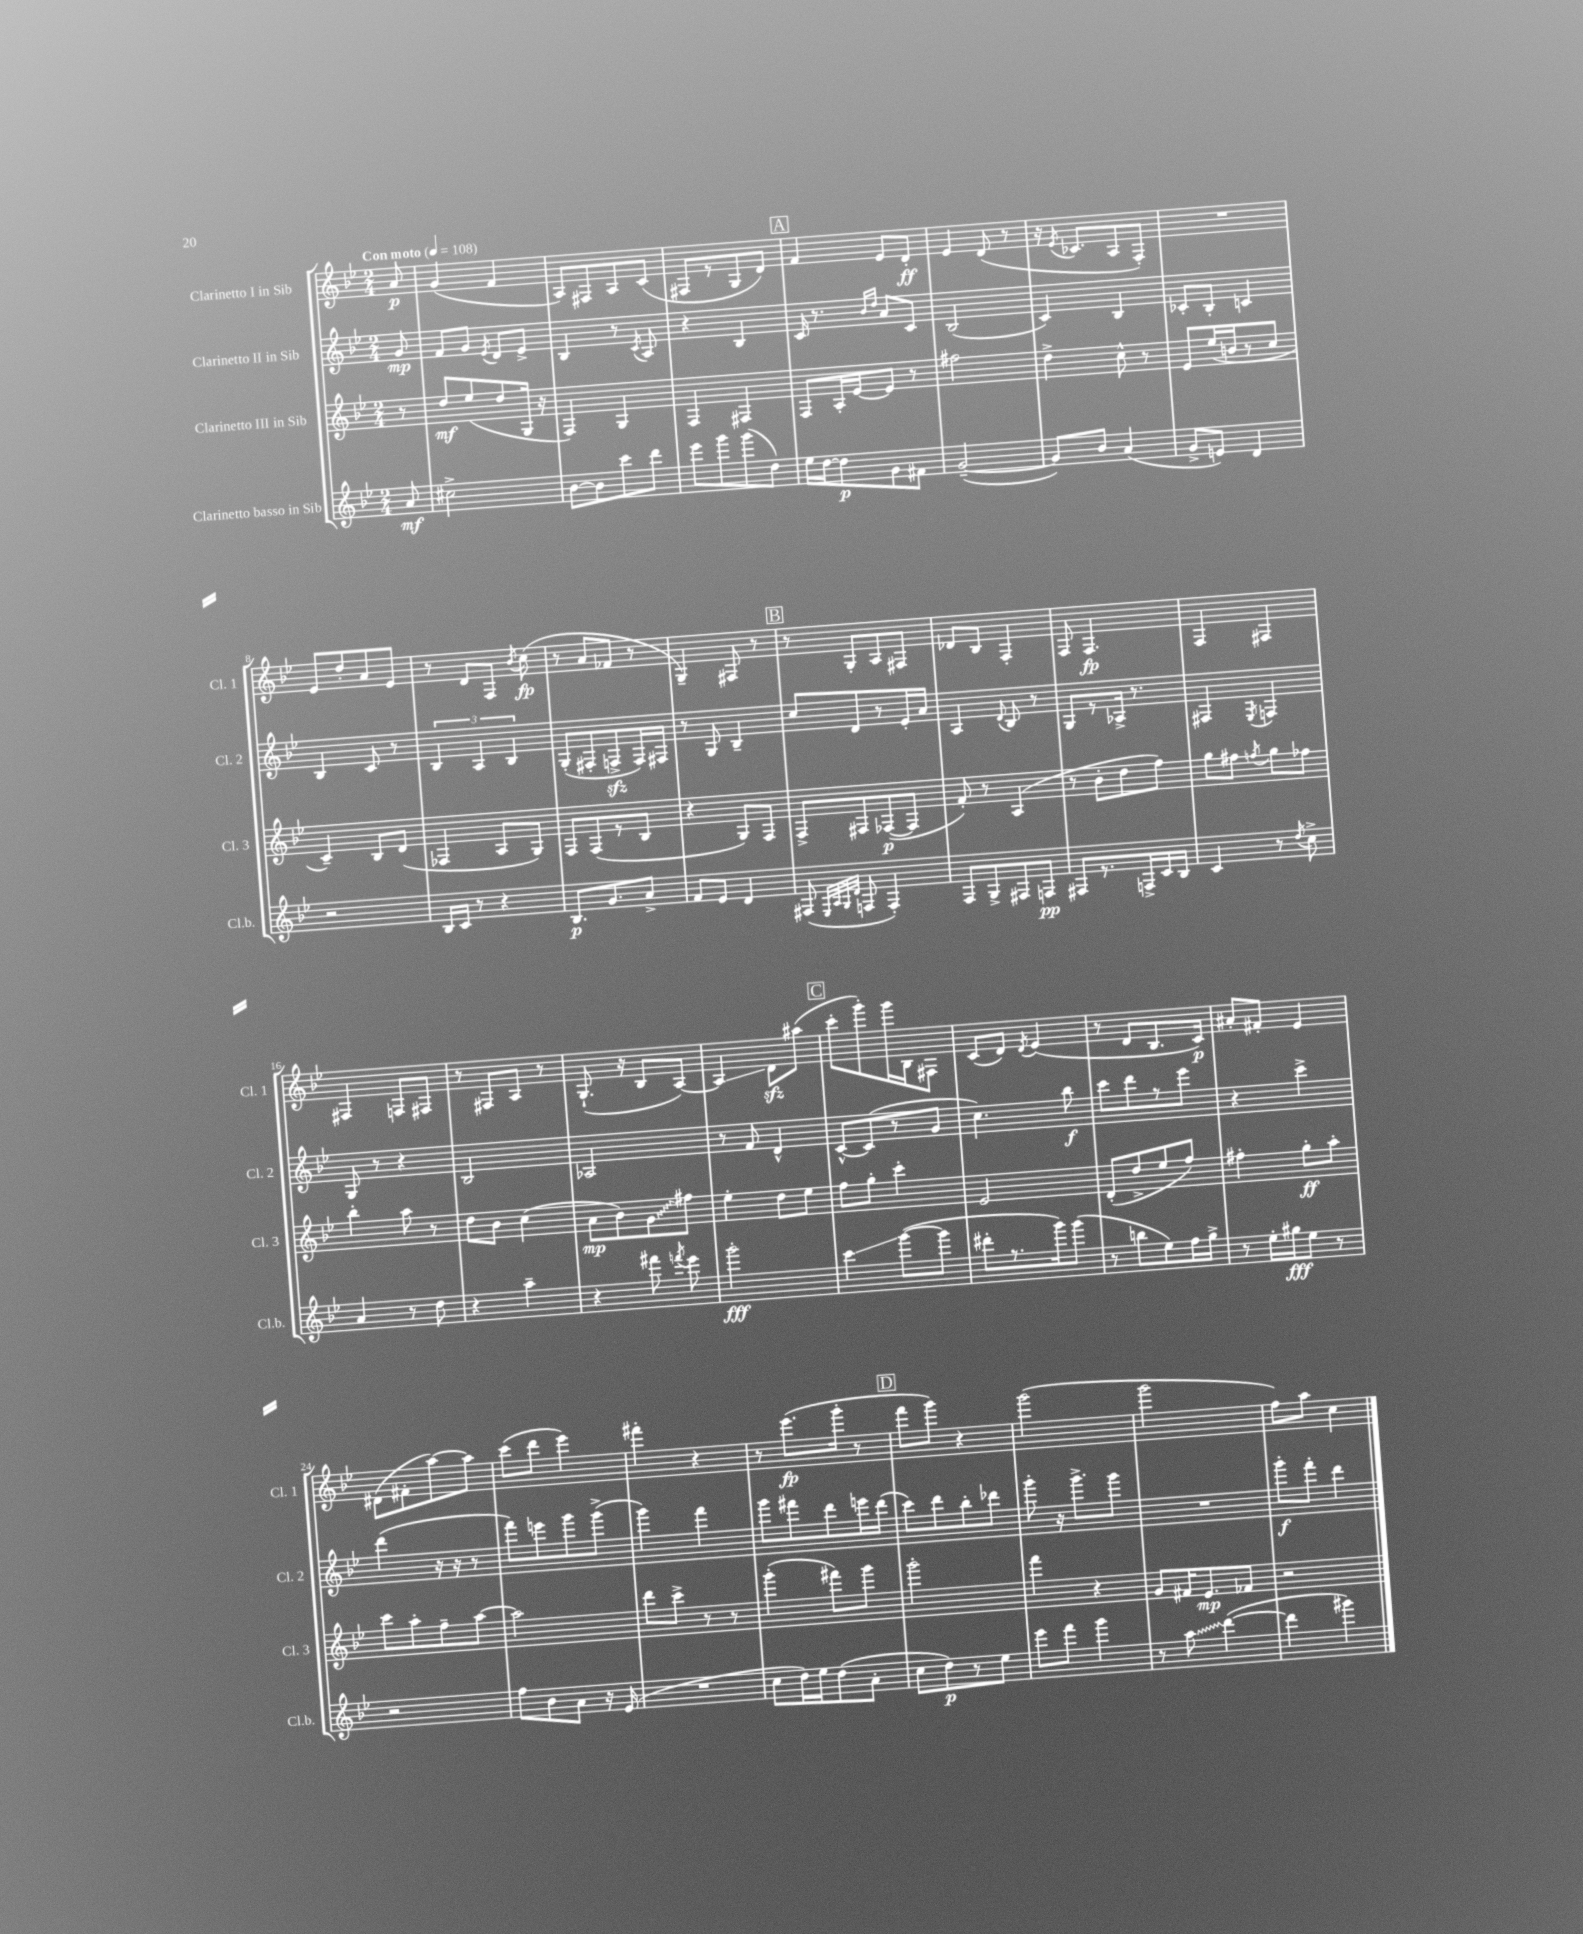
<<
\new StaffGroup <<
\new Staff = "s0" \with { instrumentName = "Clarinetto I in Sib" shortInstrumentName = "Cl. 1" } {
    \clef treble \key bes \major \numericTimeSignature \time 2/4 \partial 8 \tempo "Con moto" 4 = 108
    \autoBeamOff a'8\p |
    g'4( f'4 |
    a8[) fis8 a8 c'8]( |
    fis8[ r8 g8 d'8]) |
    \mark \markup { \box "A" } f'4 ees'8[ d'8]-.\ff |
    ees'4 d'8( r8 |
    r16 \acciaccatura { ees'8 } ces'8.[ a8 f8]-.) |
    R2 |
    ees'8[ d''8-. a'8 ees'8] |
    r8 d'8[ f8] \acciaccatura { bes'8 } c''8\fp( |
    r8 a'8[ fes'8] r8 |
    g4--) fis8 r8 |
    \mark \markup { \box "B" } r8 g8[-. a8 fis8] |
    des'8[ bes8] f4-. |
    f8 f4.\fp |
    f4 fis4 |
    fis4 f8[ fis8] |
    r8 fis8[ a8] r8 |
    g8.-!( r16 bes8[ a8]~) |
    a4\glissando d'8[\sfz ais''8]( |
    \mark \markup { \box "C" } c'''8[-. g'''8-.) g'''16 bes16 fis8] |
    c'8[( d'8]) \acciaccatura { d'8 } ees'4( |
    r8 d'8[ bes8. c'16]\p) |
    ais'8[-. fis'8]-. ees'4 |
    dis'8[( fis'8-. a''8~) a''8] |
    c'''8[( d'''8] ees'''4) |
    fis'''4-. r4 |
    r8 ees'''8.[\fp( g'''16]-. r8 |
    \mark \markup { \box "D" } f'''8[ g'''8]) r4 |
    g'''2( |
    g'''2 |
    f''8[) a''8] c''4 \bar "|." |
}
\new Staff = "s1" \with { instrumentName = "Clarinetto II in Sib" shortInstrumentName = "Cl. 2" } {
    \clef treble \key bes \major \numericTimeSignature \time 2/4 \partial 8
    \autoBeamOff g'8\mp |
    f'8[ g'8] \acciaccatura { ees'8 } d'8[ ees'8]-> |
    bes4 r8 \acciaccatura { c'8 } a8 |
    r4 bes4 |
    \mark \markup { \box "A" } c'16 r8. \grace { bes'16[ d''16] } a'8[ c'8] |
    bes2( |
    c'4) bes4 |
    ces'8[-. bes8]-. c'4 |
    bes4 c'8 r8 |
    \tuplet 3/2 { bes4 a4 bes4 } |
    g8[-.( fis8-. f8->\sfz f16) fis16] |
    r8 g8 bes4-- |
    \mark \markup { \box "B" } c''8[ d'8 r8 ees'16-. a'16] |
    a4 \appoggiatura { d'8 } bes8 r8 |
    g8[ r8 aes16]-> r8. |
    fis4 \acciaccatura { ees8 } f4 |
    g8 r8 r4 |
    bes2 |
    aes2 |
    r8 f'8 d'4-^ |
    \mark \markup { \box "C" } c'8[~-^ c'8( r8 g'8] |
    c''4.) bes''8\f |
    c'''8[ d'''8 r8 ees'''8] |
    r4 c'''4-> |
    d'''4( r16 r16 r8 |
    f'''8[) e'''8 g'''8 g'''8]->( |
    g'''4) f'''4 |
    g'''8[ fis'''8 d'''8 e'''16 d'''16]( |
    \mark \markup { \box "D" } c'''8[) d'''8 bes''8-. des'''8] |
    g'''8-. r16 g'''8.[-> g'''8] |
    R2 |
    g'''8[-.\f f'''8]-. d'''4 \bar "|." |
}
\new Staff = "s2" \with { instrumentName = "Clarinetto III in Sib" shortInstrumentName = "Cl. 3" } {
    \clef treble \key bes \major \numericTimeSignature \time 2/4 \partial 8
    \autoBeamOff r8 |
    d''8[\mf ees''8( d''8 g16] r16 |
    f4) g4 |
    f4 fis4 |
    \mark \markup { \box "A" } f8[ a16-. ees'16~ ees'8] r8 |
    fis''2 |
    d''4-> c''8-^ r8 |
    ees'8[ ees''16( b'16 r8 c''8] |
    c'4--) bes8[ d'8]( |
    fes4 a8[ g8]) |
    f8[ f8( r8 bes8] |
    r4 g8[) f8] |
    \mark \markup { \box "B" } f8[-> fis8 fes8~\p( fes8] |
    f'8-.) r8 a4( |
    r8 bes'8[-. d''8 f''8]) |
    g''8[ fis''8] \acciaccatura { f''8 } g''8[ fes''8] |
    bes''4-. a''8 r8 |
    d''8[ bes'8] c''4( |
    a'8[\mp bes'8) \once \override Glissando.style = #'zigzag g'8\glissando fis''8] |
    ees''4-. d''8[ ees''8] |
    \mark \markup { \box "C" } f''8[ g''8]-. c'''4-. |
    ees'2 |
    d'8[-.( d''8-> ees''8 f''8]) |
    fis''4-. g''8[-.\ff a''8]-. |
    c'''8[ a''8-. f''8-- a''8]~ |
    a''2 |
    d'''8[ c'''8]-> r8 r8 |
    g'''4-.( fis'''8[) g'''8] |
    \mark \markup { \box "D" } g'''2-. |
    f'''4 r4 |
    g'8[ fis'16 ees'8.\mp fes'8] |
    r2 \bar "|." |
}
\new Staff = "s3" \with { instrumentName = "Clarinetto basso in Sib" shortInstrumentName = "Cl.b." } {
    \clef treble \key bes \major \numericTimeSignature \time 2/4 \partial 8
    \autoBeamOff a'8\mf |
    cis''2-> |
    bes'8[~ bes'8 c'''8 d'''8] |
    ees'''8[ g'''8 g'''8( d''8]) |
    \mark \markup { \box "A" } ees''16[ d''16~ d''8\p g'8 fis'8] |
    g'2~--( |
    g'8[) bes'8] a'4( |
    g'8[-> e'8]) d'4 |
    r2 |
    bes16[ c'16] r8 r4 |
    bes8.[\p g'8. a'8]-> |
    f'8[ ees'8] d'4 |
    \mark \markup { \box "B" } fis8( \grace { ees32[ a32 g32 d'32] } f8 f4-.) |
    f8[ g8-> fis8 f8]\pp |
    fis8[ r8. f16-> c'16 bes16] |
    c'4 r8 \acciaccatura { d''8 } c''8-> |
    a'4 r8 d''8 |
    r4 a''4-- |
    r4 fis'''8 \acciaccatura { f'''8 } ees'''8 |
    g'''2-.\fff |
    \mark \markup { \box "C" } c'''4\glissando g'''8[~( g'''8] |
    dis'''8[-. r8. g'''16) g'''8]( |
    r8 b''8[ ees''8) f''16 g''16]-> |
    r8 ees''16[-. gis''16\fff ees''8] r8 |
    r2 |
    f''8[ bes'8 a'8] r16 ees'16( |
    R2 |
    c''8[ d''16) ees''16 d''8( a'8]-. |
    \mark \markup { \box "D" } c''8[ d''8\p) r8 ees''8] |
    ees'''8[ f'''8] g'''4 |
    r8 \once \override Glissando.style = #'zigzag a''8\glissando d'''4~( |
    d'''4 gis'''4) \bar "|." |
}
>>
>>
